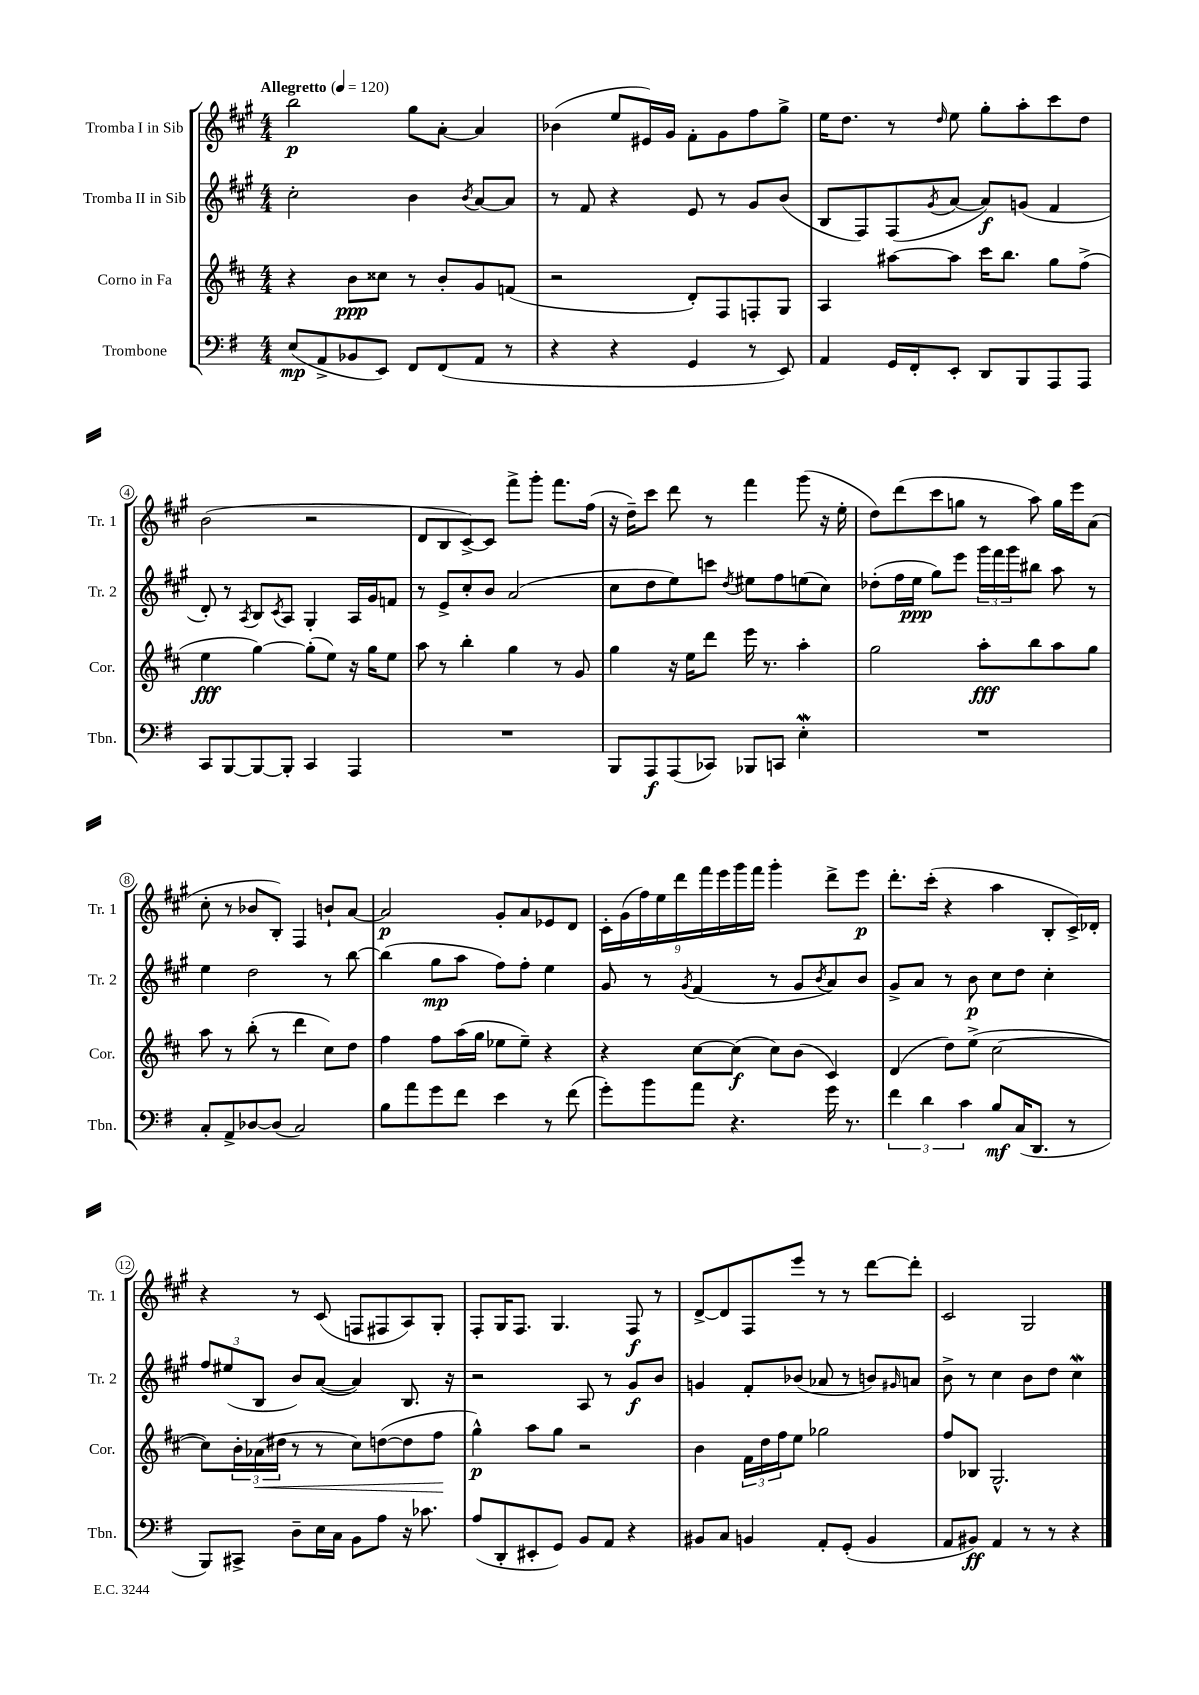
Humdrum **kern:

**kern	**dynam	**kern	**dynam	**kern	**dynam	**kern	**dynam
*part4	*part4	*part3	*part3	*part2	*part2	*part1	*part1
*staff4	*staff4	*staff3	*staff3	*staff2	*staff2	*staff1	*staff1
*I"Trombone	*	*I"Corno in Fa	*	*I"Tromba II in Sib	*	*I"Tromba I in Sib	*
*I'Tbn.	*	*I'Cor.	*	*I'Tr. 2	*	*I'Tr. 1	*
*clefF4	*	*clefG2	*	*clefG2	*	*clefG2	*
*k[f#]	*	*k[f#c#]	*	*k[f#c#g#]	*	*k[f#c#g#]	*
*M4/4	*	*M4/4	*	*M4/4	*	*M4/4	*
*MM120	*	*MM120	*	*MM120	*	*MM120	*
=1	=1	=1	=1	=1	=1	=1	=1
!	!	!	!	!	!	!LO:TX:a:B:t=Allegretto	!
(8E/L	mp	4r	.	2cc#'\	.	2bb\	p
8AA^/	.	.	.	.	.	.	.
8BB-X/	.	8b\L	ppp	.	.	.	.
8EE/J)	.	8cc##X\J	.	.	.	.	.
8FF#/L	.	8r	.	4b\	.	8gg#\L	.
(8FF#/	.	8b'/L	.	.	.	[8a'\J	.
.	.	.	.	8qb/	.	.	.
8AA/J	.	8g/	.	[8a/L	.	4a/]	.
8r	.	(8fn/J	.	8a/J]	.	.	.
=2	=2	=2	=2	=2	=2	=2	=2
4r	.	2r	.	8r	.	(4b-X\	.
.	.	.	.	8f#/	.	.	.
4r	.	.	.	4r	.	8ee/L	.
.	.	.	.	.	.	16e#X/L)	.
.	.	.	.	.	.	16g#/JJ	.
4GG/	.	8d'/L)	.	8e/	.	8f#'\L	.
.	.	8F#/	.	8r	.	8g#\	.
8r	.	8Fn'/	.	8g#/L	.	8ff#\	.
8EE/)	.	8G/J	.	(8b/J	.	8gg#^\J	.
=3	=3	=3	=3	=3	=3	=3	=3
4AA/	.	4A/	.	8B/L	.	16ee\KL	.
.	.	.	.	.	.	8.dd\J	.
.	.	.	.	8F#/)	.	.	.
16GG/LL	.	[8aa#X\L	.	(8F#/	.	8r	.
16FF#'/J	.	.	.	.	.	.	.
.	.	.	.	8qg#/	.	16qqdd/	.
8EE'/J	.	8aa#\J]	.	[8a/J	.	8ee\	.
8DD/L	.	16ccc#\KL	.	8a/L])	f	8gg#'\L	.
.	.	8.bb\J	.	.	.	.	.
8BBB/	.	.	.	(8gn/J	.	8aa'\	.
8AAA/	.	8gg\L	.	4f#/	.	8ccc#\	.
8AAA/J	.	(8ff#^\J	.	.	.	8dd\J	.
!!LO:LB:g=z
=4	=4	=4	=4	=4	=4	=4	=4
8CC/L	.	4ee\	fff	8d'/)	.	(2b\	.
[8BBB/	.	.	.	8r	.	.	.
.	.	.	.	8qA/	.	.	.
8BBB/_	.	[4gg\)	.	8B/L	.	.	.
.	.	.	.	8qc#/	.	.	.
8BBB'/J]	.	.	.	8A/J	.	.	.
4CC/	.	(8gg'\L]	.	4G#'/	.	2r	.
.	.	8ee\J)	.	.	.	.	.
4AAA/	.	16r	.	16A/LL	.	.	.
.	.	16gg\KL	.	16g#/J	.	.	.
.	.	8ee\J	.	8fn/J	.	.	.
=5	=5	=5	=5	=5	=5	=5	=5
1r	.	8aa\	.	8r	.	8d/L	.
.	.	8r	.	8e^/L	.	8B/	.
.	.	4bb'\	.	8cc#'/	.	[8c#^/)	.
.	.	.	.	8b/J	.	8c#/J]	.
.	.	4gg\	.	(2a/	.	8fff#^\L	.
.	.	.	.	.	.	8ggg#'\J	.
.	.	8r	.	.	.	8.fff#\L	.
.	.	8g/	.	.	.	.	.
.	.	.	.	.	.	(16ff#\Jk	.
=6	=6	=6	=6	=6	=6	=6	=6
8BBB/L	.	4gg\	.	8cc#\L	.	16r	.
.	.	.	.	.	.	16dd~\KL)	.
8AAA/	f	.	.	8dd\	.	8ccc#\J	.
(8AAA/	.	16r	.	8ee\)	.	8ddd\	.
.	.	16ee\KL	.	.	.	.	.
8CC-X/J)	.	8ddd\J	.	8cccn\J	.	8r	.
.	.	.	.	8qdd/	.	.	.
8BBB-X/L	.	16eee\	.	8ee#X\L	.	4fff#\	.
.	.	8.r	.	.	.	.	.
8CCn/J	.	.	.	8ff#\	.	.	.
4EW'\	.	4aa'\	.	(8een\	.	(8ggg#\	.
.	.	.	.	8cc#\J)	.	16r	.
.	.	.	.	.	.	16ee'\	.
=7	=7	=7	=7	=7	=7	=7	=7
1r	.	2gg\	.	(8dd-X'\L	.	8dd\L)	.
.	.	.	.	16ff#\L	.	(8ddd\	.
.	.	.	.	16ee\JJ	ppp	.	.
.	.	.	.	8gg#\L)	.	8ccc#\	.
.	.	.	.	8eee\J	.	8ggn\J	.
.	.	8aa'\L	fff	24ggg#\LL	.	8r	.
.	.	.	.	24fff#\	.	.	.
.	.	.	.	24ggg#\J	.	.	.
.	.	8bb\	.	8bb#X\J	.	8aa\)	.
.	.	8aa\	.	8aa\	.	16gg\LL	.
.	.	.	.	.	.	16eee\J	.
.	.	8gg\J	.	8r	.	(8a\J	.
!!LO:LB:g=z
=8	=8	=8	=8	=8	=8	=8	=8
8C'/L	.	8aa\	.	4ee\	.	8cc#'\	.
8AA^/	.	8r	.	.	.	8r	.
[8D-X/	.	(8bb'\	.	2dd\	.	8b-X/L	.
(8D-/J]	.	8r	.	.	.	8B'/J)	.
2C/)	.	4ddd\	.	.	.	4F#/	.
.	.	8cc#\L)	.	8r	.	8bn`/L	.
.	.	8dd\J	.	[8bb\	.	[8a/J	.
=9	=9	=9	=9	=9	=9	=9	=9
8B\L	.	4ff#\	.	(4bb\]	.	2a/]	p
8a\	.	.	.	.	.	.	.
8g\	.	8ff#\L	.	8gg#\L	mp	.	.
8f#\J	.	(16aa\L	.	8aa\J	.	.	.
.	.	16gg\JJ	.	.	.	.	.
4e\	.	8ee-X\L	.	8ff#\L)	.	8g#'/L	.
.	.	8ee-~\J)	.	8ff#'\J	.	8a/	.
8r	.	4r	.	4ee\	.	8e-X/	.
(8f#\	.	.	.	.	.	8d/J	.
=10	=10	=10	=10	=10	=10	=10	=10
8g'\L)	.	4r	.	8g#/	.	18c#'\LL	.
.	.	.	.	.	.	(18g#\	.
.	.	.	.	.	.	18ff#\)	.
8b\	.	.	.	8r	.	.	.
.	.	.	.	.	.	18ee\	.
.	.	.	.	.	.	18ddd\	.
.	.	.	.	8qg#/	.	.	.
8a\J	.	[8cc#\L	.	(4f#/	.	.	.
.	.	.	.	.	.	18fff#\	.
.	.	.	.	.	.	18eee\	.
4.r	.	(8cc#\J]	f	.	.	.	.
.	.	.	.	.	.	18ggg#\	.
.	.	.	.	.	.	18fff#\JJ	.
.	.	8cc#\L)	.	8r	.	4ggg#'\	.
.	.	(8b\J	.	8g#/L	.	.	.
.	.	.	.	8qb/	.	.	.
16g\	.	4c#/)	.	8a/)	.	8ddd^\L	.
8.r	.	.	.	.	.	.	.
.	.	.	.	8b/J	.	8eee\J	p
=11	=11	=11	=11	=11	=11	=11	=11
6f#\	.	(4d/	.	8g#^/L	.	8.ddd'\L	.
.	.	.	.	8a/J	.	.	.
6d\	.	.	.	.	.	.	.
.	.	.	.	.	.	(16ccc#'\Jk	.
.	.	8dd\L)	.	8r	.	4r	.
6c\	.	.	.	.	.	.	.
.	.	(8ee^\J	.	8b\	p	.	.
8B/L	mf	[2cc#\	.	8cc#\L	.	4aa\	.
(16C/K	.	.	.	8dd\J	.	.	.
8.DD/J	.	.	.	.	.	.	.
.	.	.	.	4cc#'\	.	8B'/L	.
8r	.	.	.	.	.	16c#^/L)	.
.	.	.	.	.	.	16d-X'/JJ	.
!!LO:LB:g=z
=12	=12	=12	=12	=12	=12	=12	=12
8BBB/L)	.	8cc#\L])	.	12ff#/L	.	4r	.
.	.	.	.	(12ee#X/	.	.	.
8CC#X^/J	.	24b'\L	.	.	.	.	.
!	!	!	!LO:HP:b	!	!	!	!
.	.	(24a-X\	<	12B/J	.	.	.
.	.	24dd#X\JJ	.	.	.	.	.
8D~\L	.	8r	.	8b/L)	.	8r	.
16E\L	.	8r	.	([8a/J	.	(8c#/	.
16C\JJ	.	.	.	.	.	.	.
8BB\L	.	8cc#\L)	.	4a/])	.	8Fn/L	.
8A\J	.	([8ddn\	.	.	.	8F#X/	.
16r	.	8dd\]	.	8.B/	.	8A/)	.
8.c-X\	.	.	.	.	.	.	.
.	.	8ff#\J	.	.	.	8G#'/J	.
.	.	.	.	16r	.	.	.
.	.	.	[	.	.	.	.
=13	=13	=13	=13	=13	=13	=13	=13
(8A/L	.	4gg^^\)	p	2r	.	8F#'/L	.
8DD'/	.	.	.	.	.	16G#/K	.
.	.	.	.	.	.	8.F#/J	.
8EE#X'/	.	8aa\L	.	.	.	.	.
8GG/J)	.	8gg\J	.	.	.	4.G#/	.
8BB/L	.	2r	.	8A/	.	.	.
8AA/J	.	.	.	8r	.	.	.
4r	.	.	.	8g#/L	f	8F#/	f
.	.	.	.	8b/J	.	8r	.
=14	=14	=14	=14	=14	=14	=14	=14
8BB#X/L	.	4b\	.	4gn/	.	[8d^/L	.
8C/J	.	.	.	.	.	8d/]	.
4BBn/	.	24f#\LL	.	8f#'/L	.	8F#/	.
.	.	24dd\	.	.	.	.	.
.	.	24ff#\J	.	.	.	.	.
.	.	8ee\J	.	(8b-X/J	.	8eee/J	.
8AA'/L	.	2gg-X\	.	8a-X/	.	8r	.
(8GG'/J	.	.	.	8r	.	8r	.
4BB/	.	.	.	8bn/L)	.	[8ddd\L	.
.	.	.	.	16qqg#X/	.	.	.
.	.	.	.	8an/J	.	8ddd'\J]	.
=15	=15	=15	=15	=15	=15	=15	=15
8AA/L	.	8ff#/L	.	8b^\	.	2c#/	.
8BB#X/J)	ff	8B-X/J	.	8r	.	.	.
4AA/	.	2.G^^/	.	4cc#\	.	.	.
8r	.	.	.	8b\L	.	2G#/	.
8r	.	.	.	8dd\J	.	.	.
4r	.	.	.	4cc#W\	.	.	.
==	==	==	==	==	==	==	==
*-	*-	*-	*-	*-	*-	*-	*-
